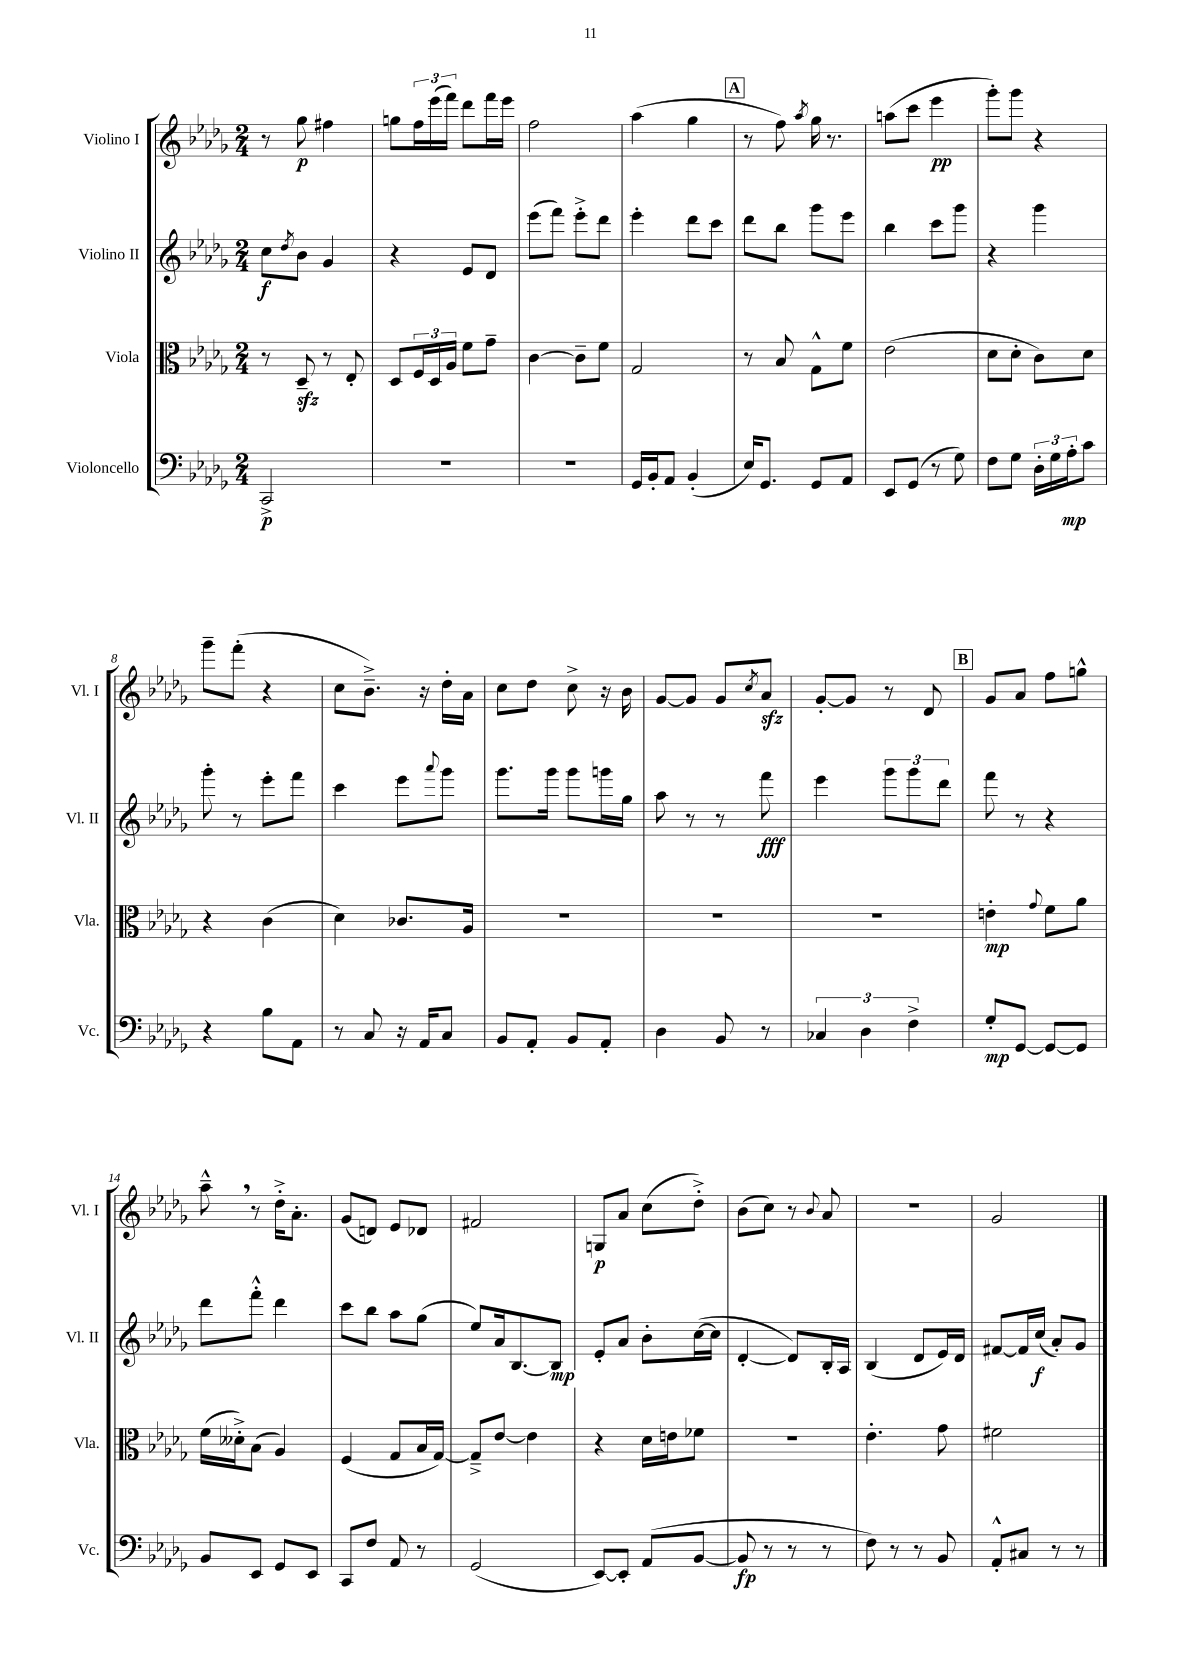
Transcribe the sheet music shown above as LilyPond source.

<<
\new StaffGroup <<
\new Staff = "s0" \with { instrumentName = "Violino I" shortInstrumentName = "Vl. I" } {
    \clef treble \key des \major \numericTimeSignature \time 2/4
    r8 ges''8\p fis''4 |
    g''8 \tuplet 3/2 { f''16 ees'''16( f'''16) } des'''8 f'''16 ees'''16 |
    f''2 |
    aes''4( ges''4 |
    \mark \markup { \box "A" } r8 f''8) \acciaccatura { aes''8 } ges''16 r8. |
    a''8( c'''8 ees'''4\pp |
    ges'''8-.) ges'''8 r4 |
    ges'''8-- f'''8-.( r4 |
    c''8 bes'8.--->) r16 des''16-. aes'16 |
    c''8 des''8 c''8-> r16 bes'16 |
    ges'8~ ges'8 ges'8 \acciaccatura { c''8 } aes'8\sfz |
    ges'8~-. ges'8 r8 des'8 |
    \mark \markup { \box "B" } ges'8 aes'8 f''8 g''8-^ |
    aes''8---^ \breathe r8 des''16-.-> aes'8.-. |
    ges'8( d'8) ees'8 des'8 |
    fis'2 |
    g8\p aes'8 c''8( des''8-.->) |
    bes'8( c''8) r8 \appoggiatura { bes'8 } aes'8 |
    R2 |
    ges'2 \bar "|." |
}
\new Staff = "s1" \with { instrumentName = "Violino II" shortInstrumentName = "Vl. II" } {
    \clef treble \key des \major \numericTimeSignature \time 2/4
    c''8\f \acciaccatura { des''8 } bes'8 ges'4 |
    r4 ees'8 des'8 |
    ees'''8( f'''8) ees'''8-.-> des'''8 |
    ees'''4-. des'''8 c'''8 |
    \mark \markup { \box "A" } des'''8 bes''8 ges'''8 ees'''8 |
    bes''4 c'''8 ges'''8 |
    r4 ges'''4 |
    ges'''8-. r8 ees'''8-. f'''8 |
    c'''4 ees'''8 \appoggiatura { aes'''8 } ges'''8 |
    ges'''8. ges'''16 ges'''8 g'''16 ges''16 |
    aes''8 r8 r8 f'''8\fff |
    ees'''4 \tuplet 3/2 { ges'''8 ges'''8 des'''8 } |
    \mark \markup { \box "B" } f'''8 r8 r4 |
    des'''8 f'''8-.-^ des'''4 |
    c'''8 bes''8 aes''8 ges''8( |
    ees''8) aes'16 bes8.~ bes8\mp |
    ees'8-. aes'8 bes'8-. c''16~( c''16 |
    des'4~-. des'8) bes16-. aes16 |
    bes4( des'8 ees'16) des'16 |
    fis'8~ fis'16 c''16\f( aes'8-.) ges'8 \bar "|." |
}
\new Staff = "s2" \with { instrumentName = "Viola" shortInstrumentName = "Vla." } {
    \clef alto \key des \major \numericTimeSignature \time 2/4
    r8 des8--\sfz r8 ees8-. |
    des8 \tuplet 3/2 { f16 des16 aes16 } f'8 ges'8-- |
    c'4~ c'8-- f'8 |
    ges2 |
    \mark \markup { \box "A" } r8 bes8 ges8-^ f'8 |
    ees'2( |
    des'8 des'8-. c'8) des'8 |
    r4 c'4( |
    des'4) ces'8. aes16 |
    R2 |
    R2 |
    R2 |
    \mark \markup { \box "B" } e'4-.\mp \appoggiatura { ges'8 } f'8 aes'8 |
    f'16( deses'16-.->) bes8( aes4) |
    f4( ges8 bes16 ges16~) |
    ges8---> ees'8~ ees'4 |
    r4 des'16 e'16 fes'8 |
    r2 |
    ees'4.-. ges'8 |
    fis'2 \bar "|." |
}
\new Staff = "s3" \with { instrumentName = "Violoncello" shortInstrumentName = "Vc." } {
    \clef bass \key des \major \numericTimeSignature \time 2/4
    c,2->\p |
    R2 |
    R2 |
    ges,16 bes,16-. aes,8 bes,4-.( |
    \mark \markup { \box "A" } ees16) ges,8. ges,8 aes,8 |
    ees,8 ges,8( r8 ges8) |
    f8 ges8 \tuplet 3/2 { des16-. ges16 aes16-.\mp } c'8 |
    r4 bes8 aes,8 |
    r8 c8 r16 aes,16 c8 |
    bes,8 aes,8-. bes,8 aes,8-. |
    des4 bes,8 r8 |
    \tuplet 3/2 { ces4 des4 f4-> } |
    \mark \markup { \box "B" } ges8-.\mp ges,8~ ges,8~ ges,8 |
    bes,8 ees,8 ges,8 ees,8 |
    c,8 f8 aes,8 r8 |
    ges,2( |
    ees,8~) ees,8-. aes,8( bes,8~ |
    bes,8\fp r8 r8 r8 |
    f8) r8 r8 bes,8 |
    aes,8-.-^ cis8 r8 r8 \bar "|." |
}
>>
>>
